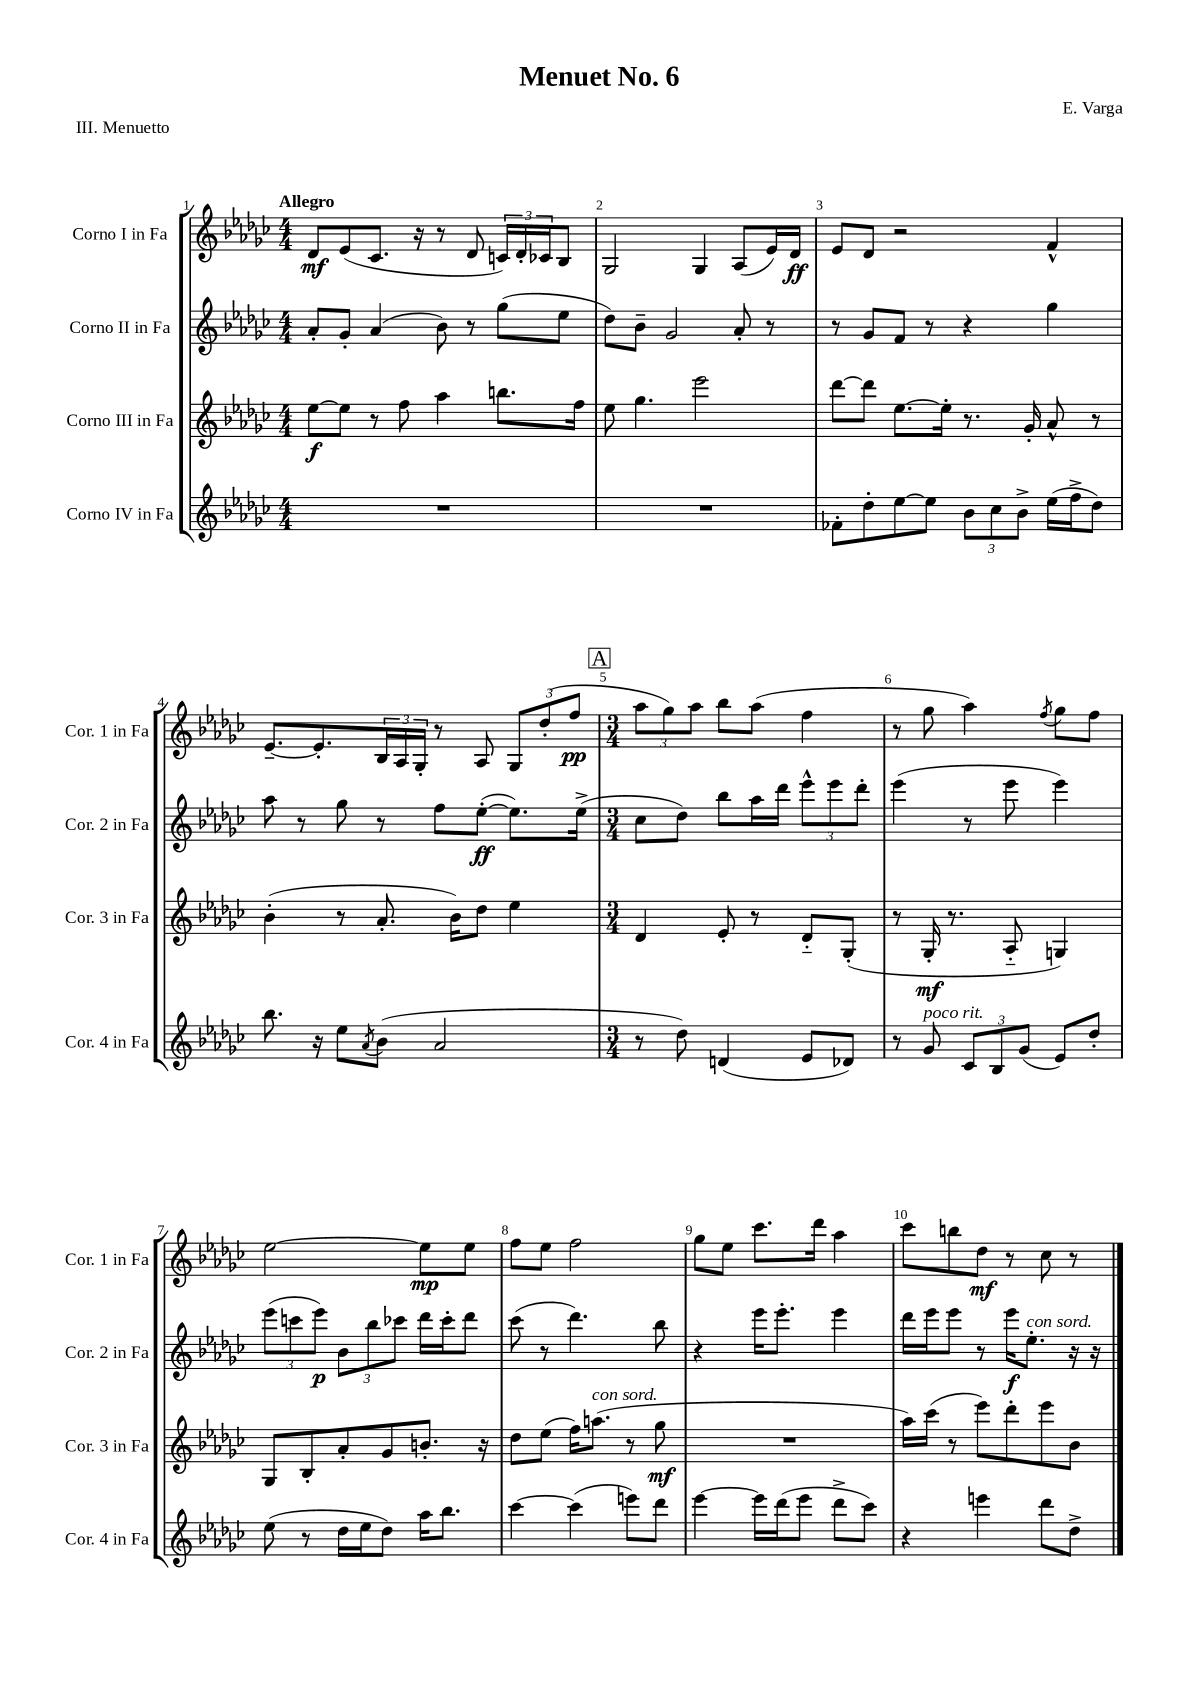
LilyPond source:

\header { title = "Menuet No. 6" composer = "E. Varga" piece = "III. Menuetto" }
<<
\new StaffGroup <<
\new Staff = "s0" \with { instrumentName = "Corno I in Fa" shortInstrumentName = "Cor. 1 in Fa" } {
    \clef treble \key ges \major \numericTimeSignature \time 4/4 \tempo "Allegro"
    des'8\mf ees'8( ces'8. r16 r8 des'8 \tuplet 3/2 { c'16) des'16-. ces'16 } bes8 |
    ges2 ges4 aes8( ees'16) des'16\ff |
    ees'8 des'8 r2 f'4-^ |
    ees'8.~-- ees'8.-. \tuplet 3/2 { bes16 aes16 ges16-. } r8 aes8 \tuplet 3/2 { ges8 des''8-.( f''8\pp } |
    \mark \markup { \box "A" } \numericTimeSignature \time 3/4 \tuplet 3/2 { aes''8 ges''8) aes''8 } bes''8 aes''8( f''4 |
    r8 ges''8 aes''4) \acciaccatura { f''8 } ges''8 f''8 |
    ees''2~ ees''8\mp ees''8 |
    f''8 ees''8 f''2 |
    ges''8 ees''8 ces'''8. des'''16 aes''4 |
    ces'''8 b''8 des''8\mf r8 ces''8 r8 \bar "|." |
}
\new Staff = "s1" \with { instrumentName = "Corno II in Fa" shortInstrumentName = "Cor. 2 in Fa" } {
    \clef treble \key ges \major \numericTimeSignature \time 4/4
    aes'8-. ges'8-. aes'4( bes'8) r8 ges''8( ees''8 |
    des''8) bes'8-- ges'2 aes'8-. r8 |
    r8 ges'8 f'8 r8 r4 ges''4 |
    aes''8 r8 ges''8 r8 f''8 ees''8~-.\ff( ees''8.) ees''16->( |
    \mark \markup { \box "A" } \numericTimeSignature \time 3/4 ces''8 des''8) bes''8 aes''16 des'''16 \tuplet 3/2 { ees'''8-^ ees'''8 des'''8-. } |
    ees'''4( r8 ees'''8 ees'''4) |
    \tuplet 3/2 { ees'''8( c'''8 ees'''8\p) } \tuplet 3/2 { bes'8 bes''8 ces'''8 } des'''16 ces'''16-. des'''8 |
    ces'''8( r8 des'''4.) bes''8 |
    r4 ees'''16 ees'''8.-. ees'''4 |
    des'''16 ees'''16 ees'''8 r8 ees'''16\f ees''8.-.^\markup { \italic "con sord." } r16 r16 \bar "|." |
}
\new Staff = "s2" \with { instrumentName = "Corno III in Fa" shortInstrumentName = "Cor. 3 in Fa" } {
    \clef treble \key ges \major \numericTimeSignature \time 4/4
    ees''8~\f ees''8 r8 f''8 aes''4 b''8. f''16 |
    ees''8 ges''4. ees'''2 |
    des'''8~ des'''8 ees''8.~ ees''16-. r8. ges'16-. aes'8-^ r8 |
    bes'4-.( r8 aes'8.-. bes'16) des''8 ees''4 |
    \mark \markup { \box "A" } \numericTimeSignature \time 3/4 des'4 ees'8-. r8 des'8-_ ges8-.( |
    r8 ges16-.\mf r8. aes8-_ g4) |
    ges8 bes8-. aes'8-. ges'8 b'8.-. r16 |
    des''8 ees''8( f''16) a''8.^\markup { \italic "con sord." }( r8 ges''8\mf |
    R2. |
    aes''16) ces'''16( r8 ees'''8) des'''8-. ees'''8 bes'8 \bar "|." |
}
\new Staff = "s3" \with { instrumentName = "Corno IV in Fa" shortInstrumentName = "Cor. 4 in Fa" } {
    \clef treble \key ges \major \numericTimeSignature \time 4/4
    R1 |
    R1 |
    fes'8-. des''8-. ees''8~ ees''8 \tuplet 3/2 { bes'8 ces''8 bes'8-> } ees''16( f''16-> des''8) |
    bes''8. r16 ees''8 \acciaccatura { aes'8 } bes'8( aes'2 |
    \mark \markup { \box "A" } \numericTimeSignature \time 3/4 r8 des''8) d'4( ees'8 des'8) |
    r8 ges'8^\markup { \italic "poco rit." } \tuplet 3/2 { ces'8 bes8 ges'8( } ees'8) des''8-. |
    ees''8( r8 des''16 ees''16 des''8) aes''16 bes''8. |
    ces'''4~ ces'''4( e'''8) des'''8 |
    ees'''4~ ees'''16 des'''16( ees'''8 des'''8-> ces'''8) |
    r4 e'''4 des'''8 des''8-> \bar "|." |
}
>>
>>
\layout { \context { \Score \override BarNumber.break-visibility = ##(#f #t #t) barNumberVisibility = #all-bar-numbers-visible } }
